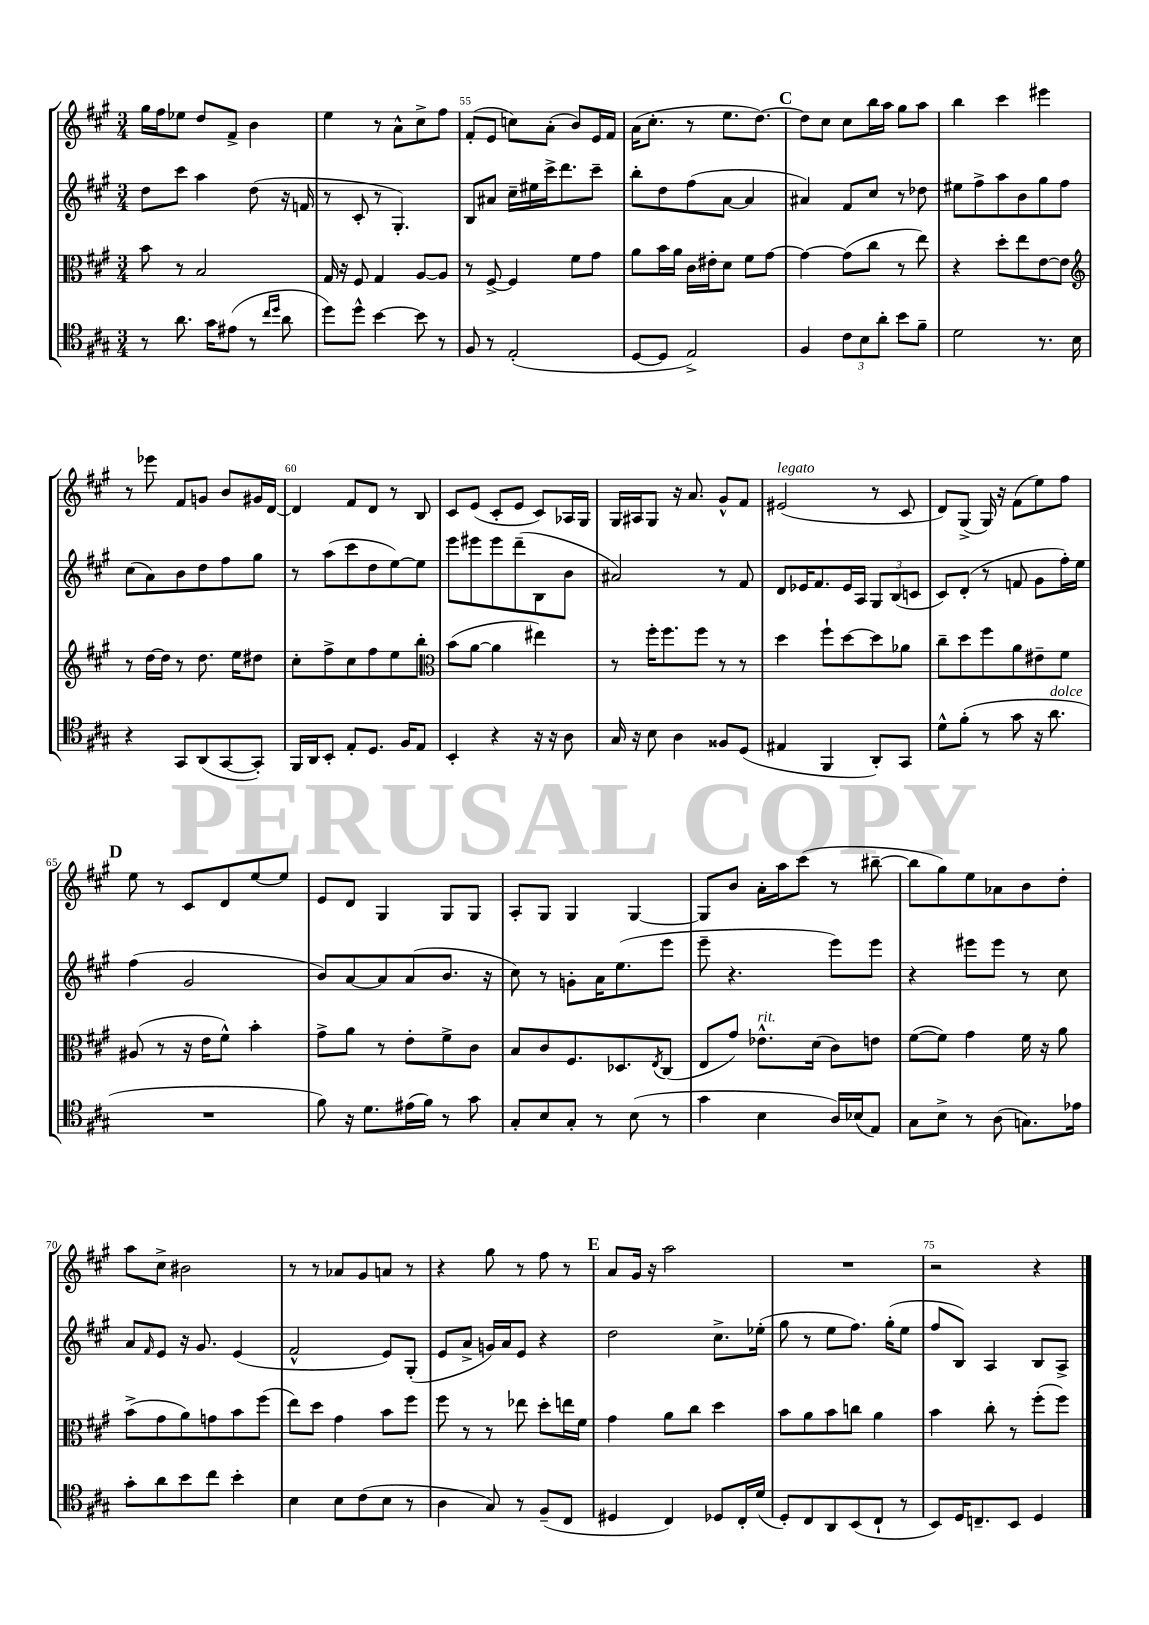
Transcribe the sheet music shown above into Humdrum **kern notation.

**kern	**kern	**kern	**kern
*staff4	*staff3	*staff2	*staff1
*clefC4	*clefC3	*clefG2	*clefG2
*k[f#c#g#]	*k[f#c#g#]	*k[f#c#g#]	*k[f#c#g#]
*M3/4	*M3/4	*M3/4	*M3/4
8r	8b	8dd	16gg#
.	.	.	16ff#
8.a	8r	8ccc#	8ee-
.	2B	4aa	8dd
16g#	.	.	.
(8e#	.	.	8f#^
8r	.	(8dd	4b
16qqcc#	.	.	.
16qqdd	.	.	.
8a	.	16r	.
.	.	16f	.
=	=	=	=
8dd)	16G#	8r	4ee
.	16r	.	.
8dd^^	8F#	8c#'	.
[4b	4G#	8r	8r
.	.	4.G#')	8a^^
8b]	[8A	.	8cc#^
8r	8A]	.	8ff#
=	=	=	=
8F#	8r	8B	(8f#'
8r	[8F#^	8a#	8e
(2E'	4F#]	16cc#~	8cc)
.	.	16ee#	.
.	.	16ccc#^	(8a'
.	.	8.ddd	.
.	8f#	.	8b)
.	8g#	8ccc#~	16e
.	.	.	16f#
=	=	=	=
[8D	8a	8bb'	(16a
.	.	.	8.cc#'
8D]	16b	8dd	.
.	16a	.	.
2E^)	16c#	(8ff#	8r
.	16e#'	.	.
.	8d	[8a	8.ee
.	8f#	4a]	.
.	.	.	[8.dd)
.	[8g#	.	.
=	=	=	=
4F#	4g#_	4a#)	8dd]
.	.	.	8cc#
12c#	(8g#]	8f#	8cc#
12B	.	.	.
.	8cc#	8cc#	16bb
12a'	.	.	.
.	.	.	16aa
8b	8r	8r	8gg#
8f#~	8ee)	8dd-	8aa
=	=	=	=
2d	4r	8ee#	4bb
.	.	8ff#^	.
.	8dd'	8aa	4ccc#
.	8ee	8b	.
8.r	[8e	8gg#	4eee#
.	8e]	8ff#	.
16B	.	.	.
=	=	=	=
*	*clefG2	*	*
4r	8r	(8cc#	8r
.	[16dd	8a)	8eee-
.	16dd]	.	.
8GG#	8r	8b	8f#
(8AA	8.dd	8dd	8g
[8GG#	.	8ff#	8b
.	16ee	.	.
8GG#'])	8dd#	8gg#	16g#
.	.	.	[16d
=	=	=	=
16FF#	8cc#'	8r	4d]
16AA	.	.	.
8BB'	8ff#^	(8aa	.
8E'	8cc#	8ccc#	8f#
8.D	8ff#	8dd	8d
.	8ee	[8ee)	8r
16F#	.	.	.
8E	8bb'	8ee]	8B
=	=	=	=
*	*clefC3	*	*
4BB'	(8b	8eee	8c#
.	[8a	8eee#	(8e
4r	4a]	8eee#	8c#'
.	.	(8ddd~	8e
16r	4ee#)	8B	8c#)
16r	.	.	.
8A	.	8b	16A-
.	.	.	16G#
=	=	=	=
16G#	8r	2a#)	16G#
16r	.	.	16A#
8B	16ff#'	.	8G#
.	8.ff#	.	.
4A	.	.	16r
.	.	.	8.a
.	8ff#	.	.
8F##	8r	8r	8g#^^
(8D	8r	8f#	8f#
=	=	=	=
4E#	4dd	8d	(2e#
.	.	16e-	.
.	.	8.f#	.
4FF#	8ff#`	.	.
.	[8dd	16e-	.
.	.	16A	.
8AA')	8dd]	12G#	8r
.	.	(12B	.
8GG#	8a-	.	8c#
.	.	12c	.
=	=	=	=
8d^^	8cc#~	8c#)	8d)
(8f#'	8dd	(8d'	(8G#^
8r	8ff#	8r	16G#)
.	.	.	16r
8g#	8a	8f	(8f#
16r	8e#~	8g#	8ee)
8.a	.	.	.
.	8f#	16ff#')	8ff#
.	.	16ee	.
=	=	=	=
2.r	(8A#	(4ff#	8ee
.	8r	.	8r
.	16r	2g#	8c#
.	16e	.	.
.	8f#^^)	.	8d
.	4b'	.	[8ee
.	.	.	8ee]
=	=	=	=
8f#)	8g#^	8b)	8e
16r	8a	[8a	8d
8.d	.	.	.
.	8r	8a]	4G#
(16e#	8e'	(8a	.
16f#)	.	.	.
8r	8f#^	8.b	8G#
8g#	8c#	.	8G#
.	.	16r	.
=	=	=	=
8G#'	8B	8cc#)	8A'
8B	8c#	8r	8G#
8G#'	8.F#	8g'	4G#
8r	.	16a	.
.	8.D-	(8.ee	.
(8B	.	.	[4G#
.	8qE	.	.
8r	(8C#	8eee	.
=	=	=	=
4g#	8E	8eee~	8G#]
.	8g#)	4.r	8b
4B	8.e-^^	.	16a'
.	.	.	16aa
.	.	.	(8ccc#
.	(16d	.	.
16A)	8c#)	8eee)	8r
(16B-	.	.	.
8E)	8e	8eee	[8bb#~
=	=	=	=
8G#	([8f#	4r	8bb#]
8B^	8f#])	.	8gg#)
8r	4g#	8eee#	8ee
(8A	.	8eee#	8a-
8.G)	16f#	8r	8b
.	16r	.	.
.	8a	8cc#	8dd'
16e-	.	.	.
=	=	=	=
8g#'	(8b^	8a	8aa
.	.	16qqf#	.
8a	8g#	8e	8cc#^
8b	8a)	16r	2b#
.	.	8.g#	.
8cc#	8g	.	.
4b'	8b	(4e	.
.	(8ff#	.	.
=	=	=	=
4B	8ee)	2f#^^	8r
.	8dd	.	8r
8B	4g#	.	8a-
(8c#	.	.	8g#
8B	8b	8e)	8a
8r	8ff#	(8G#'	8r
=	=	=	=
4A	8ff#	8e	4r
.	8r	8a^	.
8G#)	8r	16g)	8gg#
.	.	16a	.
8r	8ee-	8e	8r
(8F#~	8dd'	4r	8ff#
8C#	16ee	.	8r
.	16f#	.	.
=	=	=	=
4D#	4g#	2dd	8a
.	.	.	16g#
.	.	.	16r
4C#)	8a	.	2aa
.	8cc#	.	.
8D-	4dd	8.cc#^	.
16C#'	.	.	.
(16d	.	(16ee-'	.
=	=	=	=
8D')	8b	8gg#	2.r
8C#	8a	8r	.
8AA	8b	8ee	.
(8BB	8cc	8.ff#)	.
8C#`	4a	.	.
.	.	(16gg#'	.
8r	.	8ee	.
=	=	=	=
8BB)	4b	8ff#	2r
16D	.	8B)	.
8.C~	.	.	.
.	8cc#'	4A	.
8BB	8r	.	.
4D	(8ff#'	8B	4r
.	8ff#)	8A^	.
==	==	==	==
*-	*-	*-	*-
